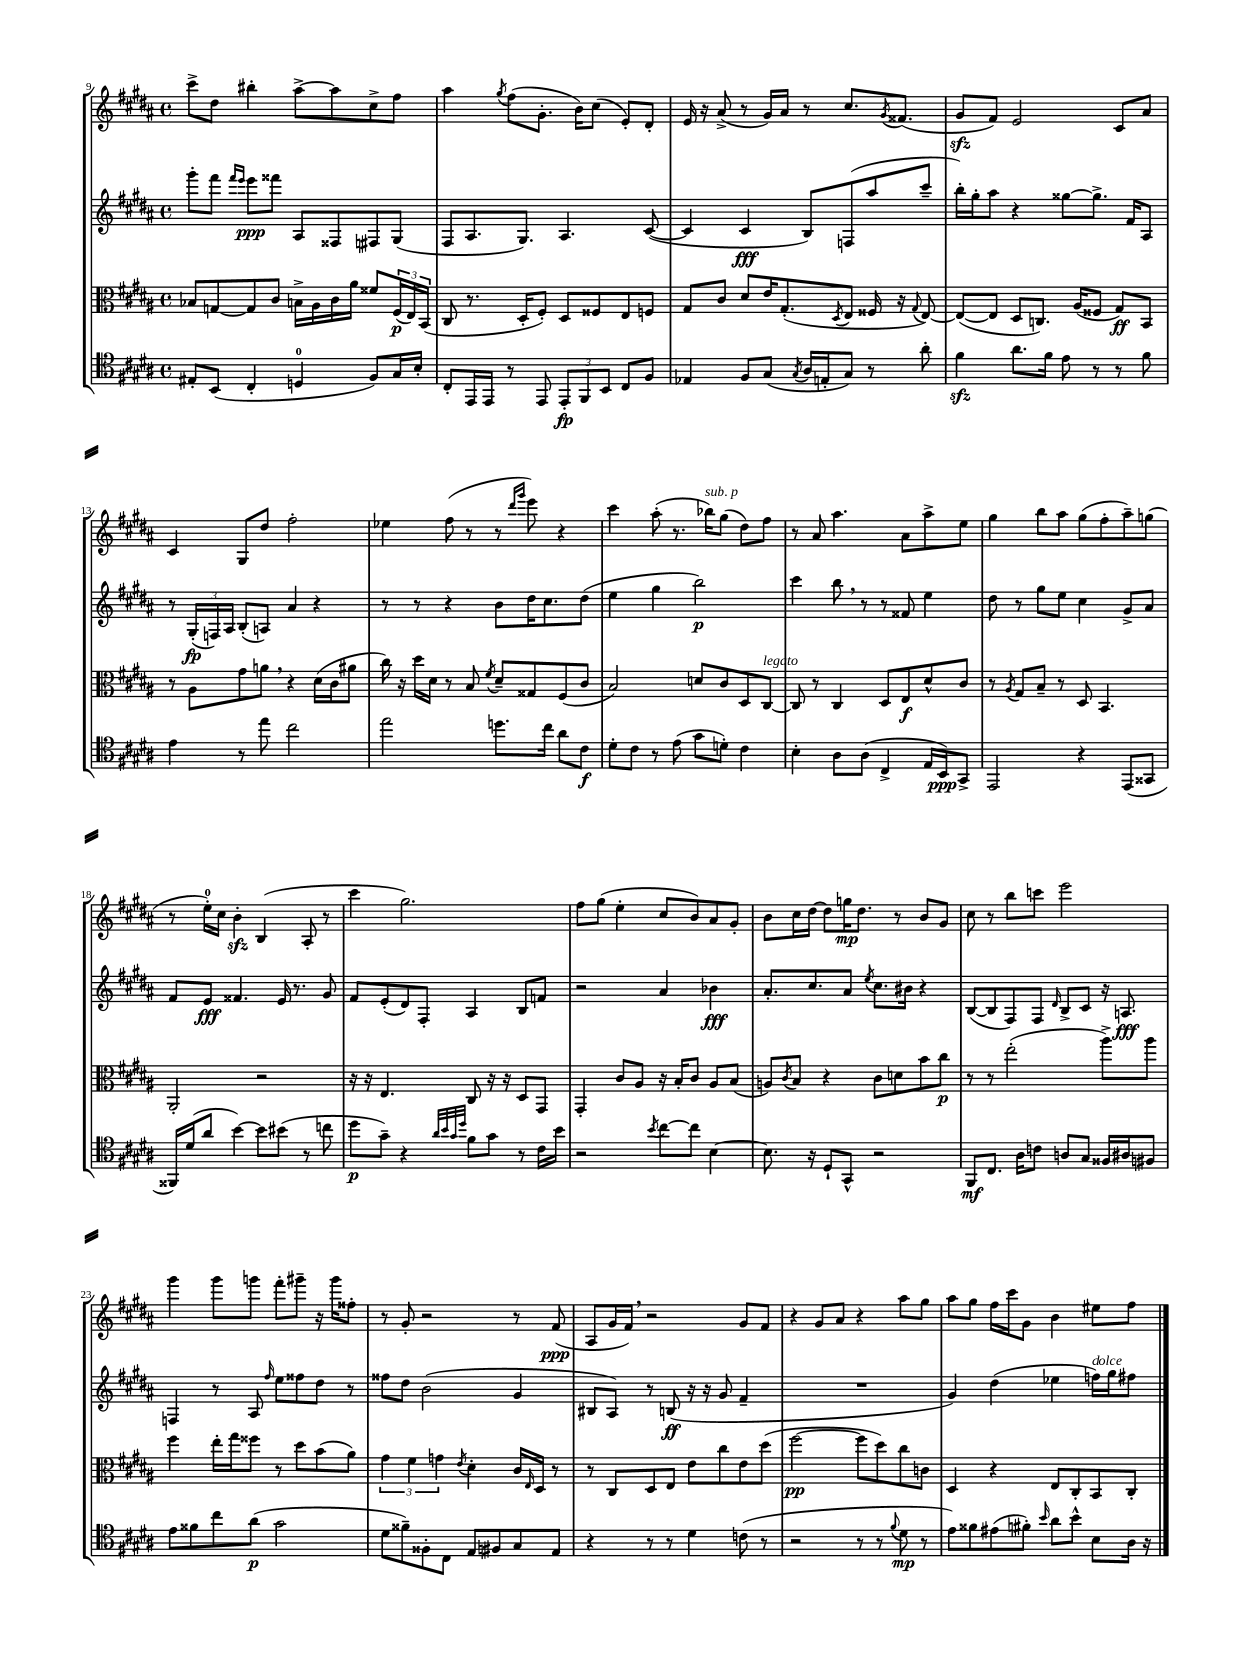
<<
\new StaffGroup <<
\new Staff = "s0" {
    \clef treble \key b \major \defaultTimeSignature \time 4/4
    cis'''8-> dis''8 bis''4-. ais''8~-> ais''8 cis''8-> fis''8 |
    ais''4 \acciaccatura { gis''8 } fis''8( gis'8.-. b'16) cis''8( e'8-.) dis'8-. |
    e'16 r16 ais'8->( r8 gis'16) ais'16 r8 cis''8. \acciaccatura { gis'8 } fisis'8.( |
    gis'8\sfz fis'8) e'2 cis'8 ais'8 |
    cis'4 gis8 dis''8 fis''2-. |
    ees''4 fis''8( r8 r8 \grace { dis'''16 gis'''16 } e'''8) r4 |
    cis'''4 ais''8-.( r8. bes''16^\markup { \italic "sub. p" }) gis''8( dis''8) fis''8 |
    r8 ais'8 ais''4. ais'8 ais''8-> e''8 |
    gis''4 b''8 ais''8 gis''8( fis''8-. ais''8--) g''8( |
    r8 e''16-0-.) cis''16 b'4-.\sfz b4( ais8-. r8 |
    cis'''4 gis''2.) |
    fis''8 gis''8( e''4-. cis''8 b'8) ais'8 gis'8-. |
    b'8 cis''16 dis''16~ dis''8 g''16\mp dis''8. r8 b'8 gis'8 |
    cis''8 r8 b''8 c'''8 e'''2 |
    gis'''4 gis'''8 g'''8 fis'''8-. gis'''8-- r16 gis'''16 fisis''8-. |
    r8 gis'8-. r2 r8 fis'8\ppp( |
    ais8 gis'16 fis'16) \breathe r2 gis'8 fis'8 |
    r4 gis'8 ais'8 r4 ais''8 gis''8 |
    ais''8 gis''8 fis''16 cis'''16 gis'8 b'4 eis''8 fis''8 \bar "|." |
}
\new Staff = "s1" {
    \clef treble \key b \major \defaultTimeSignature \time 4/4
    gis'''8-. fis'''8 \grace { fis'''16 e'''16 } e'''8\ppp fisis'''8 ais8 fisis8 fis8 gis8( |
    fis8 ais8. gis8.) ais4. cis'8~( |
    cis'4 cis'4\fff b8) f8( ais''8 cis'''8-- |
    b''16-.) gis''16-. ais''8 r4 gisis''8~ gisis''8.-> fis'16 ais8 |
    r8 \tuplet 3/2 { gis16-.\fp( f16) ais16 } b8-.( a8) ais'4 r4 |
    r8 r8 r4 b'8 dis''16 cis''8. dis''8( |
    e''4 gis''4 b''2\p) |
    cis'''4 b''8 \breathe r8 r8 fisis'8 e''4 |
    dis''8 r8 gis''8 e''8 cis''4 gis'8-> ais'8 |
    fis'8 e'8\fff fisis'4. e'16 r8. gis'8 |
    fis'8 e'8-.( dis'8) fis8-. ais4 b8 f'8 |
    r2 ais'4 bes'4\fff |
    ais'8.-. cis''8. ais'8 \acciaccatura { e''8 } cis''8. bis'16 r4 |
    b8~( b8 fis8) fis8 \grace { dis'16 } b8-> cis'8 r16 a8.\fff |
    f4 r8 ais8 \grace { fis''16 } e''8 fisis''8 dis''8 r8 |
    fisis''8 dis''8 b'2( gis'4 |
    bis8 ais8) r8 b8\ff( r16 r16 gis'8 fis'4-- |
    R1 |
    gis'4) dis''4( ees''4 f''16^\markup { \italic "dolce" }) gis''16 fis''8 \bar "|." |
}
\new Staff = "s2" {
    \clef alto \key b \major \defaultTimeSignature \time 4/4
    bes8 g8~ g8 cis'8 b16-> ais16 cis'16 ais'16 fisis'8 \tuplet 3/2 { fis16\p( e16) b,16( } |
    cis8 r8. dis16-. fis8-.) dis8 fisis8 e8 f8 |
    gis8 cis'8 dis'8 e'16 gis8.-.( \acciaccatura { dis8 } e8 fisis16 r16 \appoggiatura { gis8 } e8~) |
    e8~( e8 dis8 c8.) ais16( fisis8 gis8\ff) b,8 |
    r8 ais8 gis'8 a'8 \breathe r4 dis'16( cis'16 ais'8 |
    cis''16) r16 dis''16 dis'16 r8 b8 \acciaccatura { fis'8 } dis'8-- gisis8 fis8( cis'8 |
    b2) d'8 cis'8 dis8 cis8~^\markup { \italic "legato" } |
    cis8 r8 cis4 dis8 e8\f dis'8-^ cis'8 |
    r8 \acciaccatura { ais8 } gis8 b8-- r8 dis8 b,4. |
    ais,2-. r2 |
    r16 r16 e4. cis8 r16 r16 dis8 gis,8 |
    gis,4-. cis'8 ais8 r16 b16-. cis'8 ais8 b8( |
    a8) \acciaccatura { cis'8 } b8 r4 cis'8 d'8 b'8 cis''8\p |
    r8 r8 e''2-.( ais''8->) ais''8 |
    fis''4 e''16-. gis''16 fisis''8 r8 dis''8 b'8( ais'8) |
    \tuplet 3/2 { gis'4 fis'4 g'4 } \acciaccatura { e'8 } dis'4-. cis'16 \grace { e16 } dis16 r8 |
    r8 cis8 dis8 e8 e'8 cis''8 e'8 dis''8( |
    fis''2~\pp fis''8 dis''8) cis''8 c'8 |
    dis4 r4 e8 cis8-. b,8 cis8-. \bar "|." |
}
\new Staff = "s3" {
    \clef tenor \key b \major \defaultTimeSignature \time 4/4
    eis8-. b,8( cis4-. d4-0 fis8) gis16 b16-. |
    cis8-. e,16 e,16 r8 e,8 \tuplet 3/2 { e,8-.\fp fis,8 b,8 } cis8 fis8 |
    ees4 fis8 gis8( \acciaccatura { gis8 } ais16 e16-. gis8) r8 ais'8-. |
    fis'4\sfz ais'8. fis'16 e'8 r8 r8 fis'8 |
    e'4 r8 e''8 cis''2 |
    e''2 d''8. cis''16 ais'8 cis'8\f |
    dis'8-. cis'8 r8 e'8( gis'8 d'8-.) cis'4 |
    b4-. ais8 ais8( cis4-> e16 b,16\ppp) gis,8-> |
    e,2 r4 e,8( gisis,8 |
    fisis,16) dis'16( ais'8 b'4~) b'8 bis'8( r8 c''8 |
    dis''8\p gis'8--) r4 \grace { ais'32 b'32 gis'32 dis''32 } fis'8 gis'8 r8 cis'16 b'16 |
    r2 \acciaccatura { b'8 } cis''8~ cis''8 b4~ |
    b8. r16 dis8-! gis,8-^ r2 |
    fis,8\mf cis8. ais16 c'8 a8 gis8 fisis16 ais16 fis8 |
    e'8 fisis'8 cis''8 ais'8\p( gis'2 |
    dis'8 fisis'8--) fisis8-. cis8 e8 fis8 gis8 e8 |
    r4 r8 r8 dis'4 c'8( r8 |
    r2 r8 r8 \appoggiatura { fis'8 } dis'8\mp r8 |
    e'8) fisis'8 eis'8( fis'8-.) \grace { b'16 } ais'8 b'8-^ b8 ais16 r16 \bar "|." |
}
>>
>>
\layout { \context { \Score currentBarNumber = #9 } }
